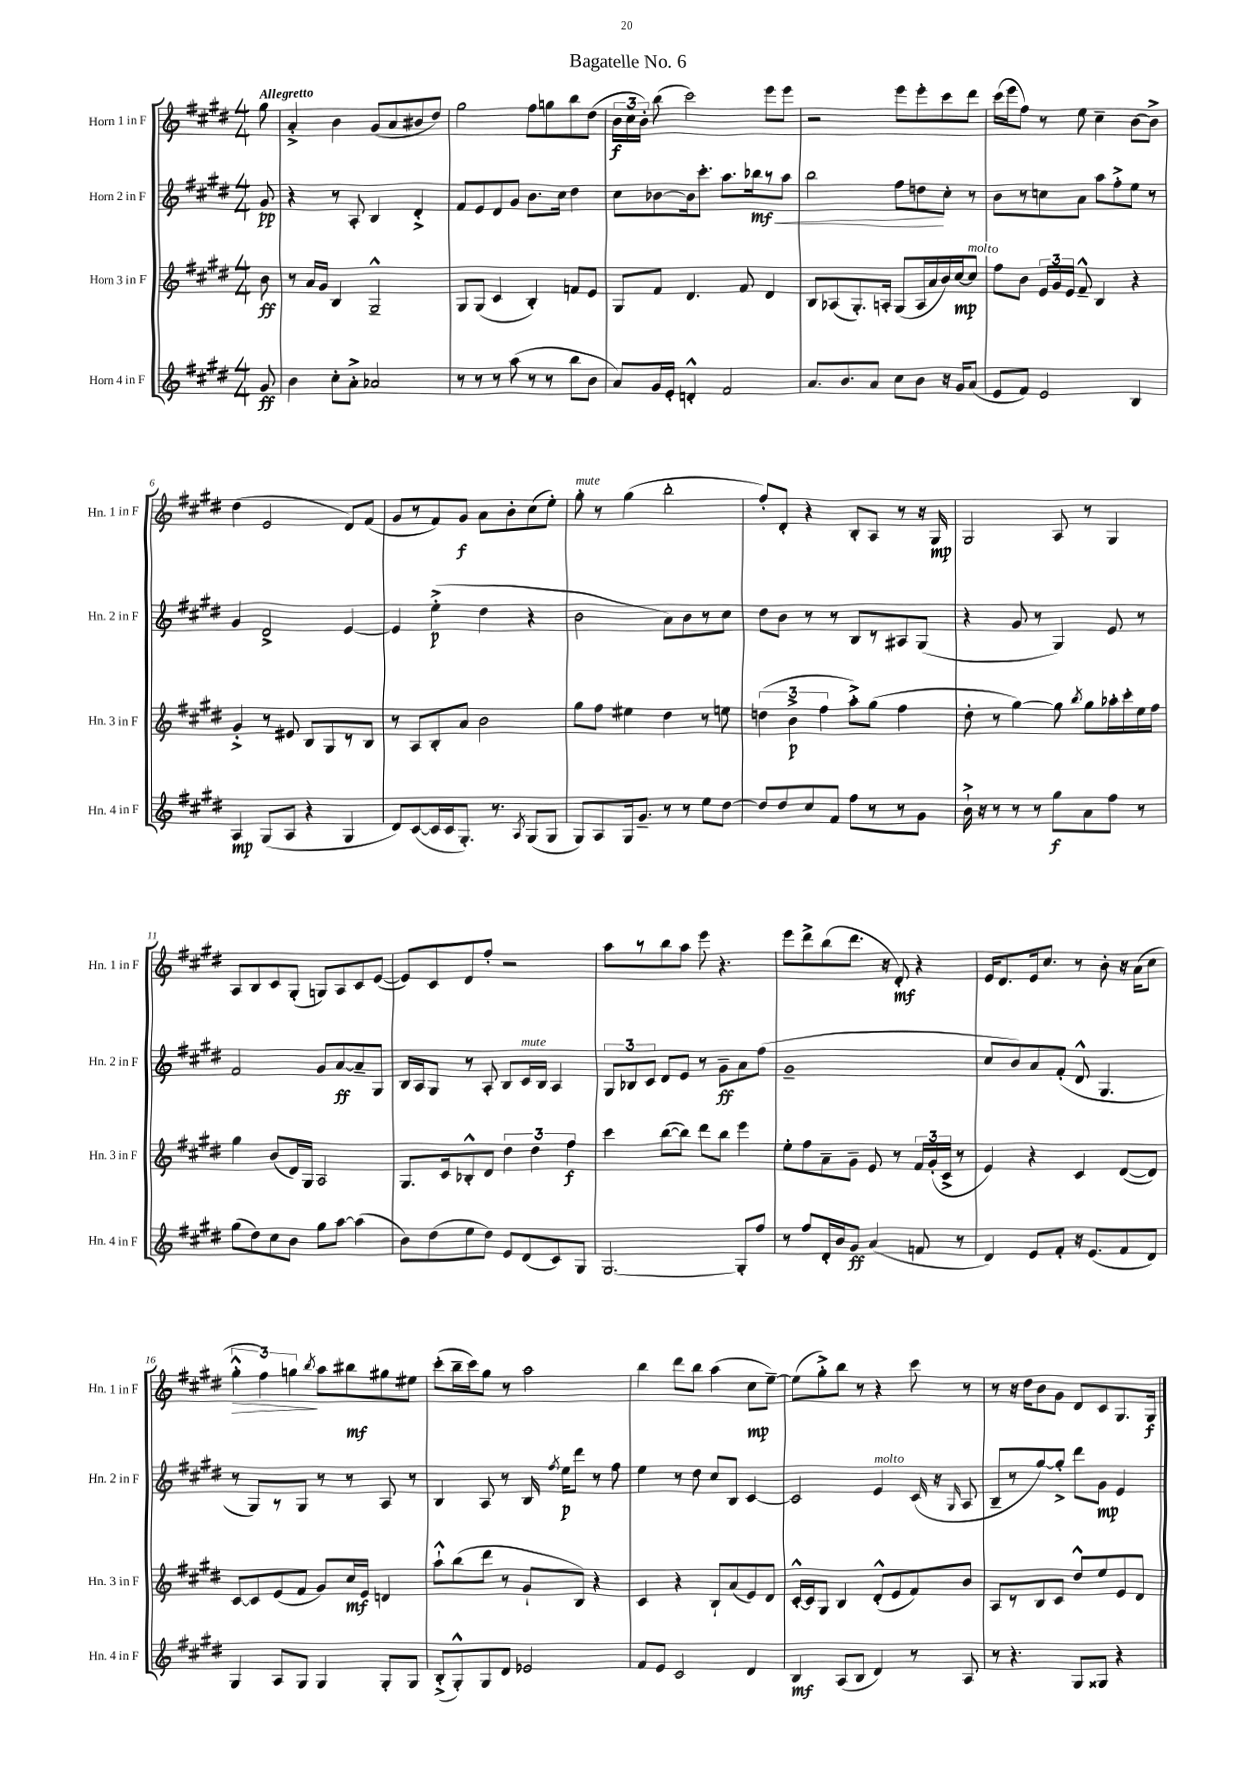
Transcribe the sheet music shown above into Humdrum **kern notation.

**kern	**kern	**kern	**kern
*staff4	*staff3	*staff2	*staff1
*clefG2	*clefG2	*clefG2	*clefG2
*k[f#c#g#d#]	*k[f#c#g#d#]	*k[f#c#g#d#]	*k[f#c#g#d#]
*M4/4	*M4/4	*M4/4	*M4/4
8g#	8b	8g#	8gg#
=	=	=	=
4b	8r	4r	4a'^
.	16a	.	.
.	16g#	.	.
8cc#'	4B	8r	4b
8a'^	.	8A'	.
2a-	2G#~^^	4B	(8g#
.	.	.	8a
.	.	4d#'^	8b#
.	.	.	8dd#)
=	=	=	=
8r	8G#	8f#	2gg#
8r	(8G#	8e	.
8r	4c#	8d#	.
(8aa	.	8g#	.
8r	4B')	8.b	8ff#
8r	.	.	8gg
.	.	16cc#	.
8bb	8f	4dd#	8bb
8b	8e	.	(8dd#
=	=	=	=
8a)	8G#	8cc#	24b
.	.	.	24cc#
.	.	.	24b')
16g#	8f#	[8b-	(8bb
16e'	.	.	.
4d'^^	4.d#	16b-]	2ccc#)
.	.	8.ccc#'	.
2f#	.	8.aa	.
.	8f#	.	.
.	.	16bb-	.
.	4d#	8r	8eee
.	.	8aa	8eee
=	=	=	=
8.a	8B	2bb	2r
.	(8A-	.	.
8.b	.	.	.
.	8.G#')	.	.
8a	.	.	.
.	16A'	.	.
8cc#	(8G#	8ff#	8eee
8b	16A	8dd	8eee'
.	16a	.	.
16r	16b)	8cc#'	8ccc#
16g#	[16cc#	.	.
(8a	8cc#]	8r	8ddd#
=	=	=	=
8e	8ff#	8b	(16ccc#
.	.	.	16eee
8f#)	8b	8r	8ff#)
2e	24e	8cc	8r
.	24g#	.	.
.	24e	.	.
.	8f#~^^	8a	8ee
.	4B	8aa	4cc#~
.	.	8ff#'^	.
4B	4r	8ee	[8b
.	.	8r	8b^]
=	=	=	=
4A	4g#'^	4g#	(4dd#
(8G#	8r	2d#^	2e
8A	8e#	.	.
4r	8B	.	.
.	8G#	.	.
4G#	8r	[4e	8d#)
.	8B	.	(8f#
=	=	=	=
8d#)	8r	4e]	8g#
([8c#	8A	.	8r
16c#]	8B'	(4ee'^	8f#)
16c#	.	.	.
8.G#')	8a	.	8g#
.	2b	4dd#	8a
8.r	.	.	.
.	.	.	8b'
8qA	.	.	.
(8G#	.	4r	(8cc#
8G#	.	.	8ee')
=	=	=	=
8G#)	8gg#	2b	8gg#'
8A	8ff#	.	8r
16G#	4ee#	.	(4gg#
8.g#~	.	.	.
8r	4dd#	8a)	2bb'
8r	.	8b	.
8ee	8r	8r	.
[8dd#	8ee	8cc#	.
=	=	=	=
8dd#]	(6dd	8dd#	8ff#')
8dd#	.	8b	8d#'
.	6b^	.	.
8cc#	.	8r	4r
.	6ff#	.	.
8f#	.	8r	.
8ff#	8aa'^)	8B	8B'
8r	(8gg#	8r	8A
8r	4ff#	8A#	8r
8g#	.	(8G#	16r
.	.	.	16G#
=	=	=	=
16b`^	8dd#'	4r	2G#
16r	.	.	.
8r	8r	.	.
8r	[4gg#)	8g#	.
8r	.	8r	.
8gg#	8gg#]	4G#)	8A
.	8qbb	.	.
8a	8gg#	.	8r
8ff#	16aa-'	8e	4G#
.	16ccc#'	.	.
8r	16ee	8r	.
.	16ff#	.	.
=	=	=	=
(8gg#	4gg#	2f#	8A
8dd#)	.	.	8B
8cc#	(8b	.	8c#
8b	16d#)	.	(8G#'
.	16G#	.	.
8gg#	2A	8g#	8G)
[8aa	.	[8a	8A
(4aa]	.	8a~]	8c#
.	.	8G#	([8e
=	=	=	=
8b)	8.G#	16B	8e])
.	.	16A	.
(8dd#	.	8G#	8c#
.	16c#	.	.
8ee	8B-'^^	8r	8d#
8dd#)	8d#	8A'	8ff#'
8e	6dd#	8B	2r
(8d#	.	16c#	.
.	6dd#	.	.
.	.	16B	.
8c#)	.	4A	.
.	6ff#	.	.
8G#	.	.	.
=	=	=	=
[2.G#	4ccc#	12G#	8aa
.	.	12B-	.
.	.	.	8r
.	.	12c#	.
.	([8bb	8d#	8bb
.	8bb])	8e	8aa
.	8ddd#	8r	8eee
.	8bb	8g#~	4.r
8G#']	4eee	8a	.
8ff#	.	(8ff#	.
=	=	=	=
8r	8ee'	1g#~	8eee
8ff#	8ff#	.	8ddd#^
16d#'	8a~	.	(8bb
16b	.	.	.
8g#	8g#~	.	8.ddd#
(4a	8e	.	.
.	.	.	16r
.	8r	.	8d#')
8f	24f#	.	4r
.	(24g#'	.	.
.	24c#^	.	.
8r	8r	.	.
=	=	=	=
4d#)	4e)	8cc#	16e
.	.	.	8.d#
.	.	8b)	.
8e	4r	8a	16e
.	.	.	8.cc#
8f#'	.	(8f#'	.
16r	4c#	8d#^^	8r
(8.e	.	.	.
.	.	4.G#	8b'
8f#	([8d#	.	16r
.	.	.	(16a
8d#)	8d#])	.	8cc#
=	=	=	=
4G#	[8c#	8r	6gg#'^^
.	8c#]	8G#)	.
.	.	.	6ff#)
8A	(8e	8r	.
.	.	.	6gg
8G#	8f#	8G#	.
.	.	.	8qbb
4G#	8g#)	8r	8aa
.	16cc#	8r	8bb#
.	16e	.	.
8G#'	4d	8A	8gg#
8G#	.	8r	8ee#
=	=	=	=
(8B'^	8aa`^^	4B	(8ccc#'
8G#'^^)	(8bb	.	16bb~
.	.	.	16ccc#)
8G#	8ddd#	8A	8gg#
8d#	8r	8r	8r
2e-	8g#`	16B	2aa
.	.	8qff#	.
.	.	16ee	.
.	8B)	8ddd#	.
.	4r	8r	.
.	.	8ff#	.
=	=	=	=
8f#	4c#	4ee	4bb
8e	.	.	.
2c#	4r	8r	8ddd#
.	.	8dd#	8bb
.	8B`	8cc#	(4aa
.	(8a	8B	.
4d#	8e)	[4c#	8cc#
.	8d#	.	[8ee~)
=	=	=	=
4B	[16c#'^^	2c#]	(8ee]
.	16c#]	.	.
.	8G#	.	8gg#'^)
(8A	4B	.	8bb
8B	.	.	8r
4d#)	(8d#'^^	4e	4r
.	8e	.	.
8r	8f#)	(16c#	8ccc#
.	.	16r	.
.	.	16qqG#	.
8A	8b	8A	8r
=	=	=	=
8r	8A	8B~	8r
4.r	8r	8r	16r
.	.	.	16dd#
.	8B	[8gg#)	8b
.	8c#	8gg#'^]	8g#
8G#	8dd#^^	8ddd#	8d#
8G##	8ee	8g#	8c#
4r	8e	4e	8.G#
.	8d#	.	.
.	.	.	16G#
==	==	==	==
*-	*-	*-	*-
